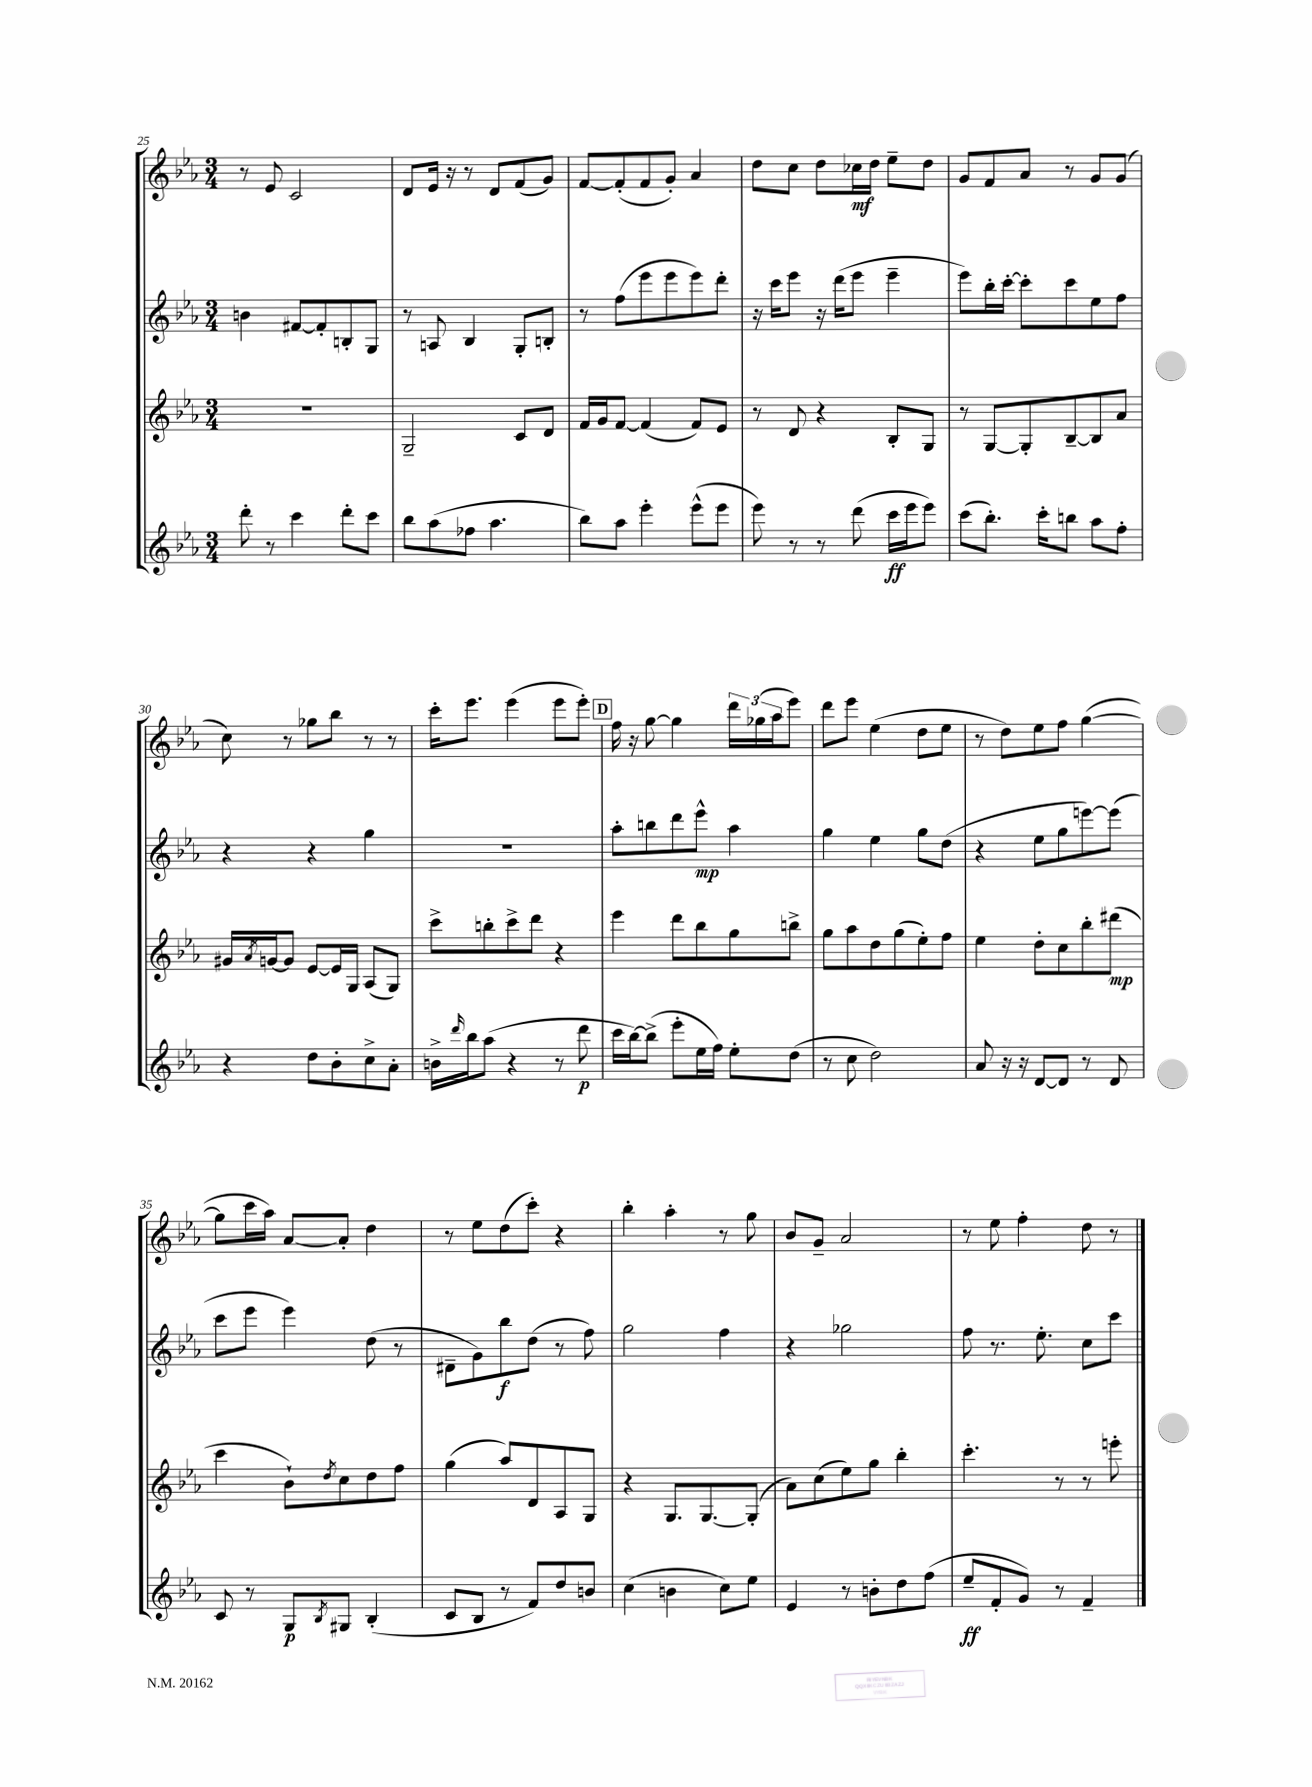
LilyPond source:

<<
\new StaffGroup <<
\new Staff = "s0" {
    \clef treble \key ees \major \numericTimeSignature \time 3/4
    r8 ees'8 c'2 |
    d'8 ees'16 r16 r8 d'8 f'8( g'8) |
    f'8~ f'8-.( f'8 g'8-.) aes'4 |
    d''8 c''8 d''8 ces''16\mf d''16 ees''8-- d''8 |
    g'8 f'8 aes'8 r8 g'8 g'8( |
    c''8) r8 ges''8 bes''8 r8 r8 |
    c'''16-. ees'''8. ees'''4( ees'''8 ees'''8-.) |
    \mark \markup { \box "D" } f''16 r16 g''8~ g''4 \tuplet 3/2 { d'''16 ges''16( aes''16 } ees'''8) |
    d'''8 ees'''8 ees''4( d''8 ees''8 |
    r8 d''8) ees''8 f''8 g''4~( |
    g''8 c'''16 aes''16) aes'8~ aes'8-. d''4 |
    r8 ees''8 d''8( c'''8-.) r4 |
    bes''4-. aes''4-. r8 g''8 |
    bes'8 g'8-- aes'2 |
    r8 ees''8 f''4-. d''8 r8 \bar "|." |
}
\new Staff = "s1" {
    \clef treble \key ees \major \numericTimeSignature \time 3/4
    b'4 fis'8~ fis'8-. b8-. g8 |
    r8 a8 bes4 g8-. b8-. |
    r8 f''8( ees'''8 ees'''8 ees'''8) d'''8-. |
    r16 c'''16 ees'''8 r16 d'''16( ees'''8 ees'''4-- |
    ees'''8) bes''16-. c'''16~-. c'''8-. c'''8 ees''8 f''8 |
    r4 r4 g''4 |
    R2. |
    \mark \markup { \box "D" } aes''8-. b''8 d'''8 ees'''8-^\mp aes''4 |
    g''4 ees''4 g''8 d''8( |
    r4 ees''8 g''8 e'''8~) e'''8( |
    c'''8 ees'''8 ees'''4) d''8( r8 |
    dis'8-- g'8) bes''8\f d''8( r8 f''8) |
    g''2 f''4 |
    r4 ges''2 |
    f''8 r8. ees''8.-. c''8 c'''8 \bar "|." |
}
\new Staff = "s2" {
    \clef treble \key ees \major \numericTimeSignature \time 3/4
    R2. |
    g2-- c'8 d'8 |
    f'16 g'16 f'8~ f'4( f'8) ees'8 |
    r8 d'8 r4 bes8-. g8 |
    r8 g8~ g8-. bes8~-- bes8 aes'8 |
    gis'16 \acciaccatura { aes'8 } g'16~ g'8 ees'8~ ees'16 g16 aes8( g8) |
    c'''8-> b''8-. c'''8-> d'''8 r4 |
    \mark \markup { \box "D" } ees'''4 d'''8 bes''8 g''8 b''8-> |
    g''8 aes''8 d''8 g''8( ees''8-.) f''8 |
    ees''4 d''8-. c''8 bes''8-. dis'''8\mp( |
    c'''4 bes'8-!) \acciaccatura { d''8 } c''8 d''8 f''8 |
    g''4( aes''8) d'8 aes8 g8 |
    r4 g8. g8.~ g8-.( |
    aes'8) c''8( ees''8) g''8 bes''4-. |
    c'''4.-. r8 r8 e'''8-. \bar "|." |
}
\new Staff = "s3" {
    \clef treble \key ees \major \numericTimeSignature \time 3/4
    d'''8-. r8 c'''4 d'''8-. c'''8 |
    bes''8 aes''8( fes''8 aes''4. |
    bes''8) aes''8 ees'''4-. ees'''8-^( ees'''8 |
    ees'''8) r8 r8 d'''8( c'''16\ff ees'''16 ees'''8) |
    c'''8( bes''8.-.) c'''16-. b''8 aes''8 f''8-. |
    r4 d''8 bes'8-. c''8-> aes'8-. |
    b'16-> \grace { d'''16 } bes''16 aes''8( r4 r8 d'''8\p |
    \mark \markup { \box "D" } c'''16 bes''16~) bes''8->( ees'''8-. ees''16 f''16) ees''8-. d''8( |
    r8 c''8 d''2) |
    aes'8 r16 r16 d'8~ d'8 r8 d'8 |
    c'8 r8 g8\p \acciaccatura { bes8 } gis8 bes4-.( |
    c'8 bes8 r8 f'8) d''8 b'8 |
    c''4( b'4 c''8) ees''8 |
    ees'4 r8 b'8-. d''8 f''8( |
    ees''8--\ff f'8-. g'8) r8 f'4-- \bar "|." |
}
>>
>>
\layout { \context { \Score currentBarNumber = #25 } }
